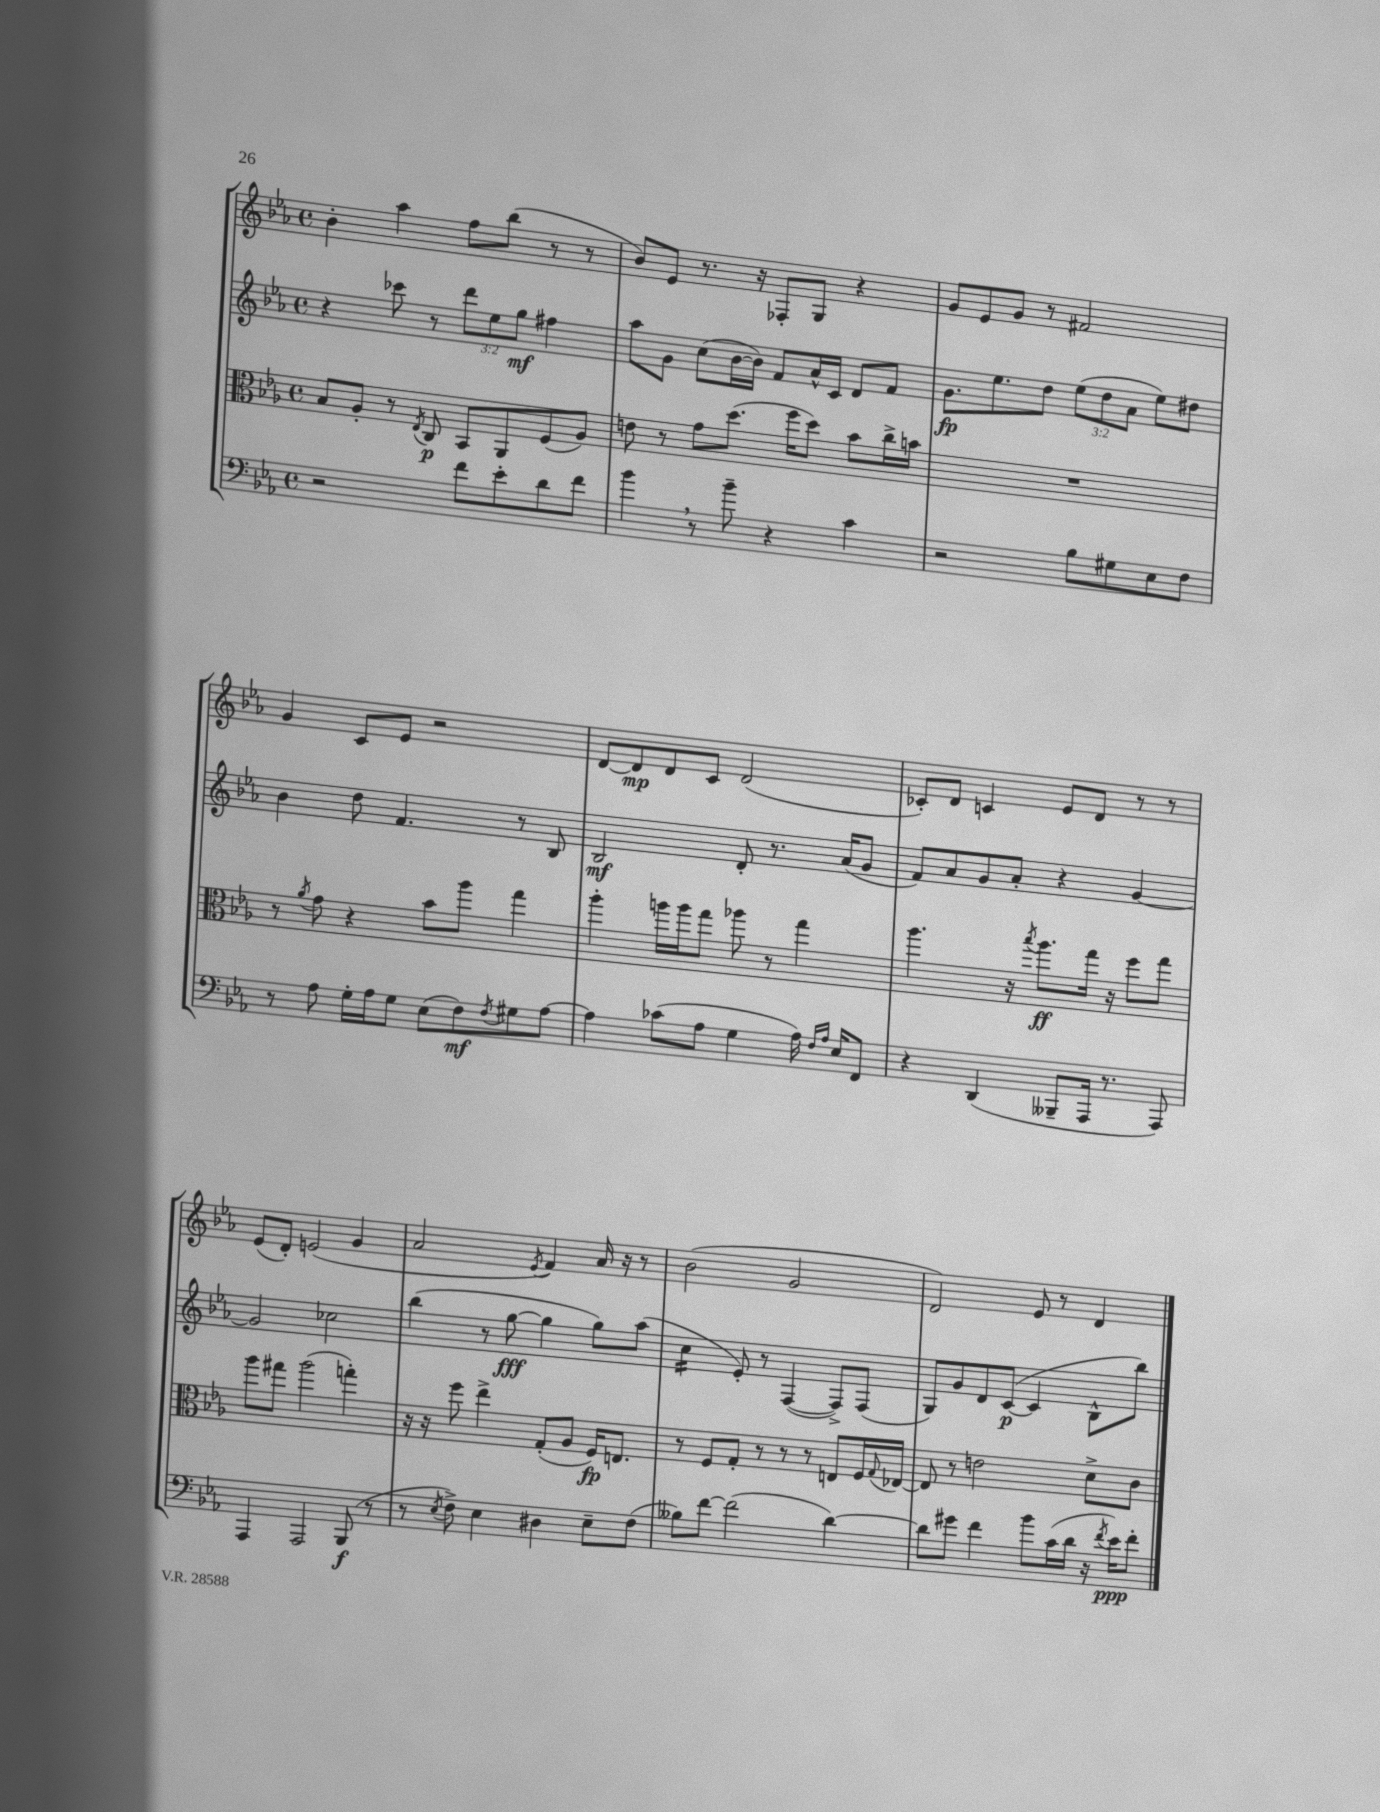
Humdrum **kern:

**kern	**dynam	**kern	**dynam	**kern	**dynam	**kern	**dynam
*part4	*part4	*part3	*part3	*part2	*part2	*part1	*part1
*staff4	*staff4	*staff3	*staff3	*staff2	*staff2	*staff1	*staff1
*clefF4	*	*clefC3	*	*clefG2	*	*clefG2	*
*k[b-e-a-]	*	*k[b-e-a-]	*	*k[b-e-a-]	*	*k[b-e-a-]	*
*M4/4	*	*M4/4	*	*M4/4	*	*M4/4	*
*met(c)	*	*met(c)	*	*met(c)	*	*met(c)	*
=73	=73	=73	=73	=73	=73	=73	=73
2r	.	8B-/L	.	4r	.	4b-'\	.
.	.	8A-'/J	.	.	.	.	.
.	.	8r	.	8ccc-X\	.	4aa-\	.
.	.	8qE-/	.	.	.	.	.
.	.	8C/	p	8r	.	.	.
8f\L	.	8BB-/L	.	12ddd\L	.	8ff\L	.
.	.	.	.	12ee-\	.	.	.
8e-'\	.	8AA-/	.	.	.	(8bb-\J	.
.	.	.	.	12gg\J	mf	.	.
8d\	.	(8F/	.	4ff#X\	.	8r	.
8f\J	.	8A-/J)	.	.	.	8r	.
=74	=74	=74	=74	=74	=74	=74	=74
4b-,\	.	8en\	.	8aa-\L	.	8b-/L)	.
.	.	8r	.	8g\J	.	8e-/J	.
8r	.	8g\L	.	(8cc\L	.	8.r	.
8b-~\	.	(8.dd\J	.	[16b-\L	.	.	.
.	.	.	.	16b-\JJ])	.	16r	.
4r	.	.	.	8f/L	.	8F-X'/L	.
.	.	16ff\KL	.	.	.	.	.
.	.	8dd\J)	.	16a-^^/L	.	8G/J	.
.	.	.	.	16c/JJ	.	.	.
4c\	.	8b-\L	.	8d/L	.	4r	.
.	.	16cc^\L	.	8f/J	.	.	.
.	.	16bn\JJ	.	.	.	.	.
=75	=75	=75	=75	=75	=75	=75	=75
2r	.	1r	.	8.g\L	fp	8g/L	.
.	.	.	.	.	.	8e-/	.
.	.	.	.	8.ee-\	.	.	.
.	.	.	.	.	.	8g/J	.
.	.	.	.	8dd\J	.	8r	.
8B-\L	.	.	.	(12ee-\L	.	2f#X/	.
.	.	.	.	12dd\	.	.	.
8G#X\	.	.	.	.	.	.	.
.	.	.	.	12a-\J	.	.	.
8E-\	.	.	.	8ee-\L)	.	.	.
8F\J	.	.	.	8dd#X\J	.	.	.
!!LO:LB:g=z
=76	=76	=76	=76	=76	=76	=76	=76
8r	.	8r	.	4b-\	.	4g/	.
.	.	8qa-/	.	.	.	.	.
8A-\	.	8g\	.	.	.	.	.
16G'\LL	.	4r	.	8dd\	.	8c/L	.
16A-\J	.	.	.	.	.	.	.
8G\J	.	.	.	4.f/	.	8e-/J	.
(8E-\L	.	8b-\L	.	.	.	2r	.
8F\)	mf	8aa-\J	.	.	.	.	.
8qF/	.	.	.	.	.	.	.
8G#X\	.	4gg\	.	8r	.	.	.
[8A-\J	.	.	.	8B-/	.	.	.
=77	=77	=77	=77	=77	=77	=77	=77
4A-\]	.	4aa-'\	.	2B-/	mf	[8d/L	.
.	.	.	.	.	.	8d/]	mp
(8c-X\L	.	16aan\LL	.	.	.	8d/	.
.	.	16aa\J	.	.	.	.	.
8A-\J	.	8gg\J	.	.	.	8c/J	.
4G\	.	8aa-X\	.	8d'/	.	(2d/	.
.	.	8r	.	8.r	.	.	.
16A-\)	.	4gg\	.	.	.	.	.
16qqF/LL	.	.	.	.	.	.	.
16qqA-/JJ	.	.	.	.	.	.	.
16E-/KL	.	.	.	(16a-/KL	.	.	.
8FF/J	.	.	.	8g/J	.	.	.
=78	=78	=78	=78	=78	=78	=78	=78
4r	.	4.aa-\	.	8f/L)	.	8c-X'/L)	.
.	.	.	.	8a-/	.	8d/J	.
(4DD/	.	.	.	8g/	.	4cn/	.
.	.	16r	.	8a-'/J	.	.	.
.	.	8qbb-/	.	.	.	.	.
.	.	8.aa-\L	ff	.	.	.	.
8BBB--X~/L	.	.	.	4r	.	8e-/L	.
16AAA-/Jk	.	16gg\Jk	.	.	.	8d/J	.
8.r	.	16r	.	.	.	.	.
.	.	8ff\L	.	[4g/	.	8r	.
8AAA-/)	.	8gg\J	.	.	.	8r	.
!!LO:LB:g=z
=79	=79	=79	=79	=79	=79	=79	=79
4AAA-/	.	8aa-\L	.	2g/]	.	(8e-/L	.
.	.	8gg#X\J	.	.	.	8d'/J)	.
2AAA-/	.	(2aa-\	.	.	.	(2en/	.
.	.	.	.	2cc-X\	.	.	.
(8BBB-/	f	4ggn'\)	.	.	.	4g/	.
8r	.	.	.	.	.	.	.
=80	=80	=80	=80	=80	=80	=80	=80
8r	.	16r	.	(4bb-\	.	2a-/	.
.	.	16r	.	.	.	.	.
8qE-/	.	.	.	.	.	.	.
8F^\)	.	8ff\	.	.	.	.	.
4E-\	.	4ee-^\	.	8r	.	.	.
.	.	.	.	[8gg\	fff	.	.
.	.	.	.	.	.	8qe-/	.
4D#X\	.	(8G'/L	.	4gg\]	.	4f/)	.
.	.	8A-/J	.	.	.	.	.
8E-~\L	.	16F/KL)	fp	8gg\L)	.	16a-/	.
.	.	8.En/J	.	.	.	16r	.
(8F\J	.	.	.	(8aa-\J	.	8r	.
=81	=81	=81	=81	=81	=81	=81	=81
*	*	*	*	*tremolo	*	*	*
8B--X\L)	.	8r	.	16cc\LL	.	(2b-\	.
.	.	.	.	16cc\	.	.	.
[8f\J	.	8F/L	.	16cc\	.	.	.
.	.	.	.	16cc\JJ	.	.	.
*	*	*	*	*Xtremolo	*	*	*
(2f\]	.	8G'/J	.	8e-'/)	.	.	.
.	.	8r	.	8r	.	.	.
.	.	8r	.	([4F/	.	2g/	.
.	.	8r	.	.	.	.	.
[4d\)	.	8En/L	.	8F^/L])	.	.	.
.	.	16F/L	.	(8F/J	.	.	.
.	.	8qqG/	.	.	.	.	.
.	.	[16E-X/JJ	.	.	.	.	.
=82	=82	=82	=82	=82	=82	=82	=82
8d\L]	.	8E-/]	.	8G/L)	.	2d/)	.
8g#X\J	.	8r	.	8g/	.	.	.
4f\	.	2en\	.	8d/	.	.	.
.	.	.	.	([8c/J	p	.	.
8b-\L	.	.	.	4c/]	.	8e-/	.
(16c\L	.	.	.	.	.	8r	.
16d\JJ	.	.	.	.	.	.	.
16r	.	8d^\L	.	8B-^^\L	.	4d/	.
8qf/	.	.	.	.	.	.	.
16e-\KL)	ppp	.	.	.	.	.	.
8f'\J	.	8c\J	.	8bb-\J)	.	.	.
==	==	==	==	==	==	==	==
*-	*-	*-	*-	*-	*-	*-	*-
